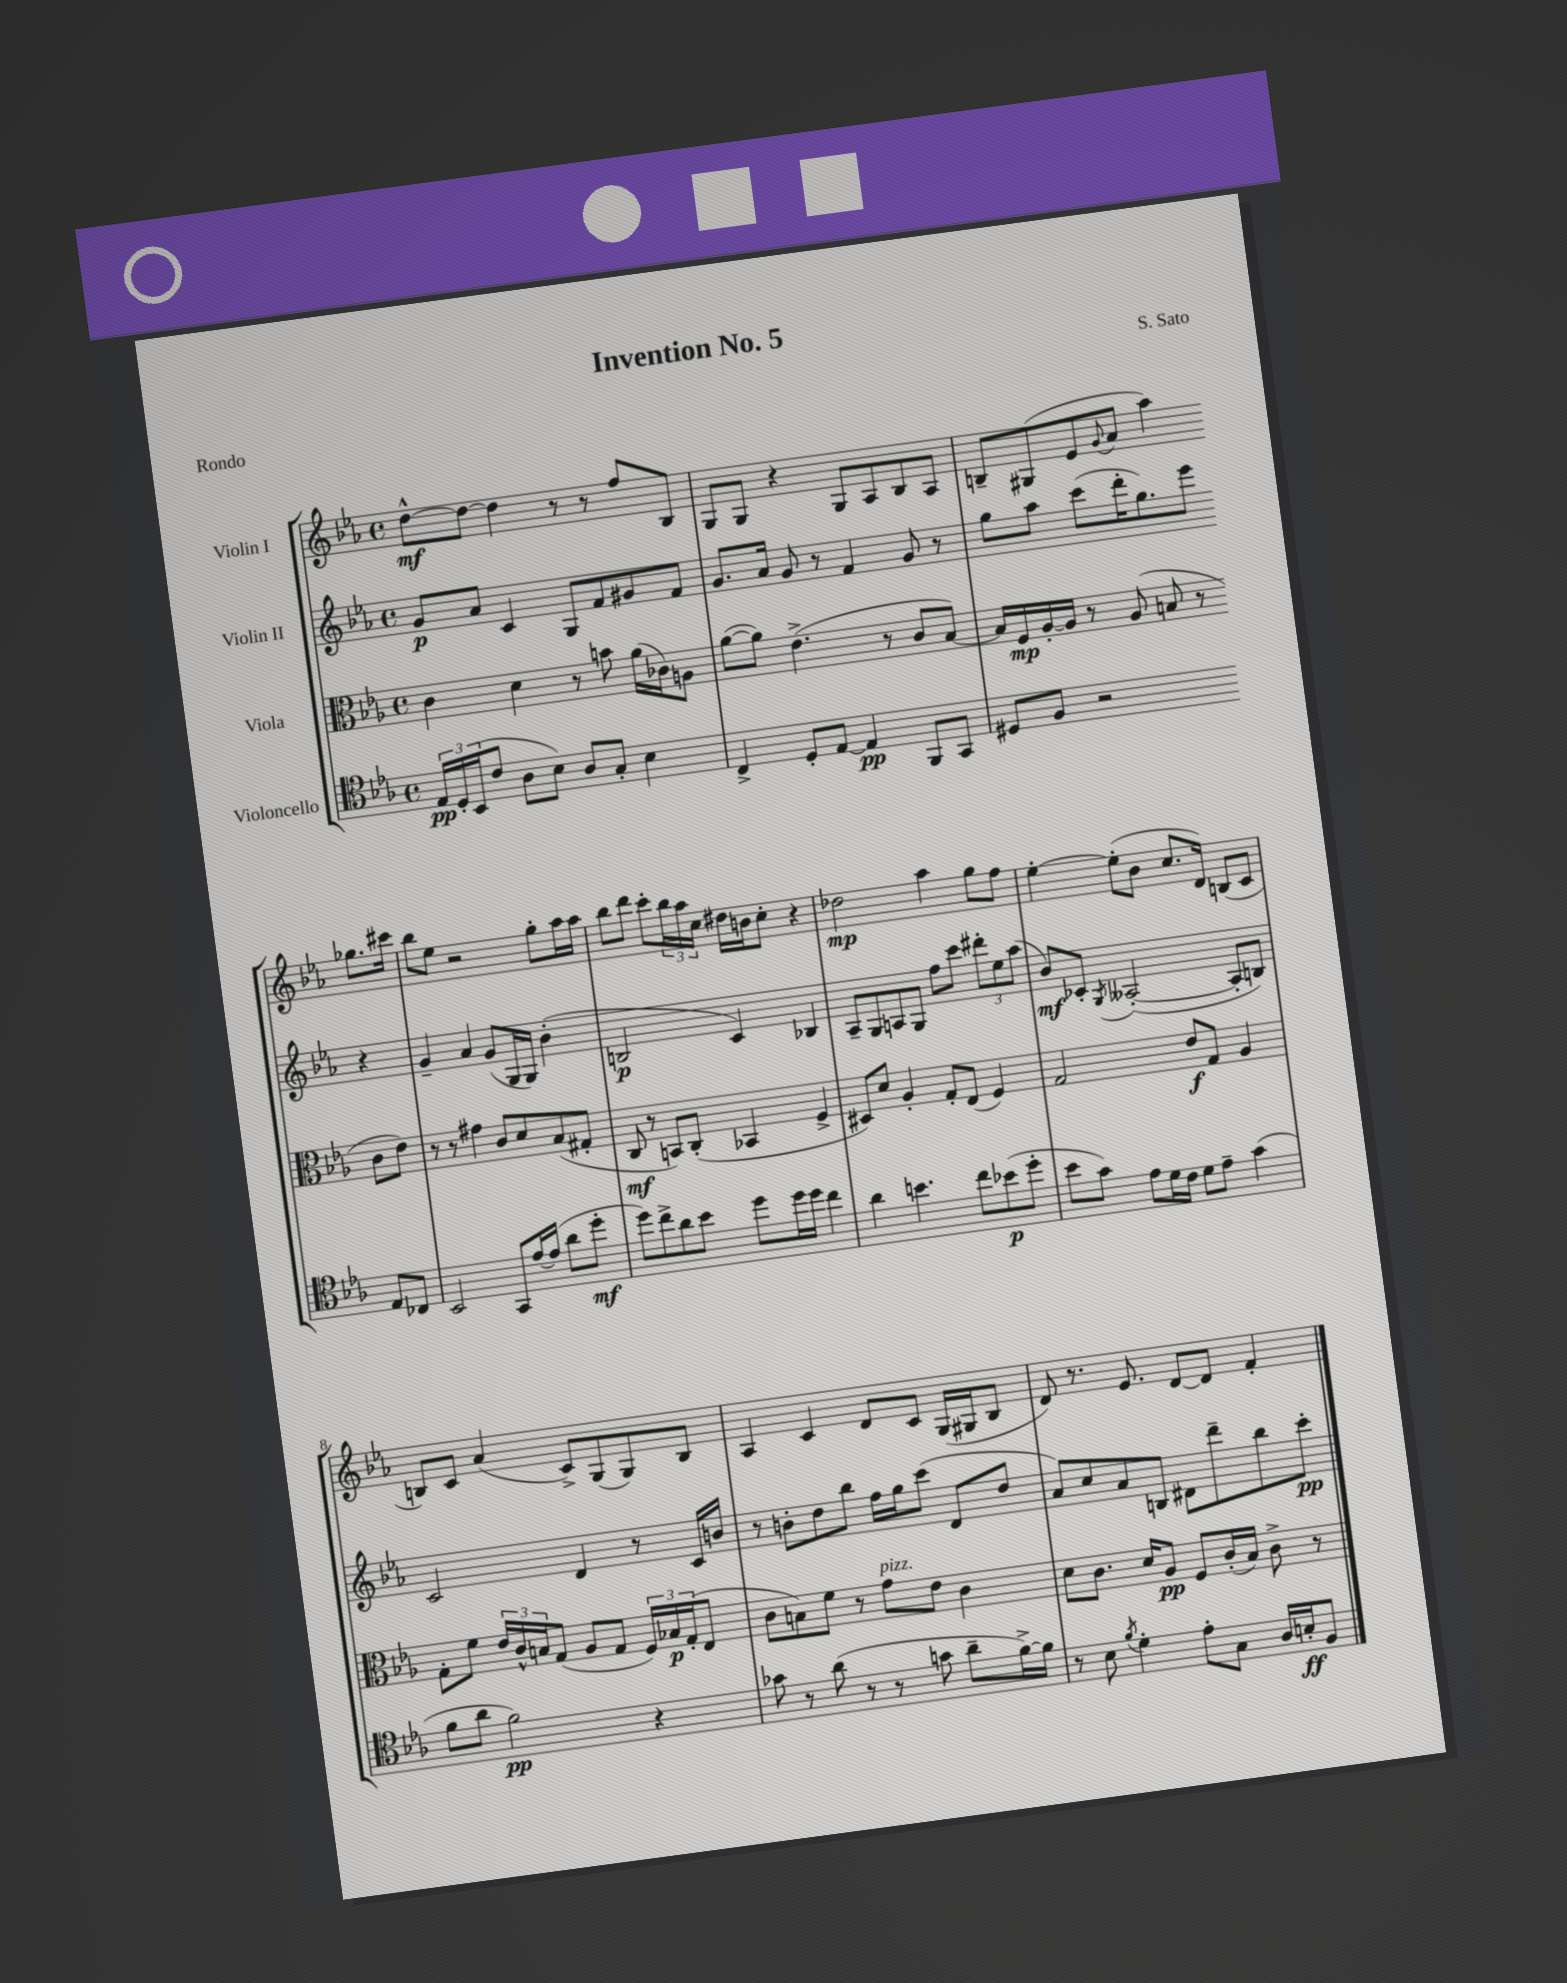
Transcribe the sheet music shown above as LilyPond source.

\header { title = "Invention No. 5" composer = "S. Sato" piece = "Rondo" }
<<
\new StaffGroup <<
\new Staff = "s0" \with { instrumentName = "Violin I" } {
    \clef treble \key ees \major \defaultTimeSignature \time 4/4
    d''8~-^\mf d''8~ d''4 r8 r8 f''8 bes8 |
    g8 g8 r4 g8 aes8 bes8 aes8 |
    b8-- gis8( ees'8 \appoggiatura { g'8 } aes'8 aes''4) ges''8. cis'''16 |
    bes''8 ees''8 r2 g''8-. aes''16 aes''16 |
    bes''8 d'''8 c'''8-. \tuplet 3/2 { bes''16 aes''16 c''16 } dis''16 b'16 c''8-. r4 |
    des''2\mp aes''4 g''8 f''8 |
    ees''4~-. ees''8-.( bes'8 c''8. d'16) b8( c'8 |
    b8) c'8 aes'4( c'8->) g8( g8) b8 |
    aes4 c'4 d'8 c'8 g16( gis16 bes8 |
    d'8) r8. ees'8. d'8~ d'8 f'4-. \bar "|." |
}
\new Staff = "s1" \with { instrumentName = "Violin II" } {
    \clef treble \key ees \major \defaultTimeSignature \time 4/4
    g'8\p aes'8 c'4 g8 f'8 gis'8 f'8 |
    g'8. aes'16 g'8 r8 f'4 g'8 r8 |
    g''8 aes''8 c'''8( d'''16-. g''8.) ees'''8 r4 |
    g'4-- aes'4 g'8( g16 g16) bes'4-.( |
    b2\p c'4) bes4 |
    aes8-- g8 a8 g8 f''8 c'''8 \tuplet 3/2 { dis'''8-. ees''8 aes''8( } |
    bes'8\mf) ces'8-. \acciaccatura { g8 } aeses2~-.( aeses8-. b8) |
    c'2 d'4 r8 c'16 b'16 |
    r8 b'8-. d''8 bes''8 f''16 g''16 c'''8( d'8 d''8 |
    aes'8) c''8 aes'8 b8 dis'8 d'''8-- bes''8 c'''8-.\pp \bar "|." |
}
\new Staff = "s2" \with { instrumentName = "Viola" } {
    \clef alto \key ees \major \defaultTimeSignature \time 4/4
    c'4 d'4 r8 b'8 aes'16( ces'16) a8 |
    aes'8~( aes'8) ees'4.->( r8 c'8 bes8~) |
    bes16 f16\mp aes16~-. aes16 r8 aes8( b8 r8 c'8 ees'8) |
    r8 r8 gis'4 c'8 d'8 bes8( gis8-. |
    c8\mf r8 b,8) c8-.( bes,4 f4-> |
    dis8) d'8 aes4-. g8-. ees8( f4) |
    g2 ees'8\f g8 aes4 |
    g8-. f'8 \tuplet 3/2 { ees'16 c'16-^ b16 } g8( aes8 g8 \tuplet 3/2 { f16) bes16\p g16-.( } ees8 |
    c'8 b8) f'8 r8 g'8^\markup { \italic "pizz." } ees'8 c'4 |
    d'8 c'8. d'16 aes8\pp f8 c'16-.( bes16) c'8-> r8 \bar "|." |
}
\new Staff = "s3" \with { instrumentName = "Violoncello" } {
    \clef tenor \key ees \major \defaultTimeSignature \time 4/4
    \tuplet 3/2 { ees16\pp d16-. bes,16( } c'8 aes8 bes8) aes8 g8-. bes4 |
    c4-> d8-. ees8~ ees4\pp f,8 g,8 |
    dis8 f8 r2 ees8 ces8 |
    bes,2 g,8 ees'16~ ees'16( aes'8 d''8-.\mf |
    d''8) c''8-> aes'8 bes'8 d''8 d''16 d''16 c''4 |
    aes'4 b'4. c''8 bes'8\p( d''8-. |
    bes'8 g'8) ees'8 d'16 c'16 d'8 ees'8-- g'4( |
    f'8 aes'8 f'2\pp) r4 |
    ges'8 r8 aes'8( r8 r8 g'8 aes'8-- f'16~->) f'16 |
    r8 bes8 \acciaccatura { f'8 } d'4-. ees'8-. g8 aes16 b16-.\ff f8 \bar "|." |
}
>>
>>
